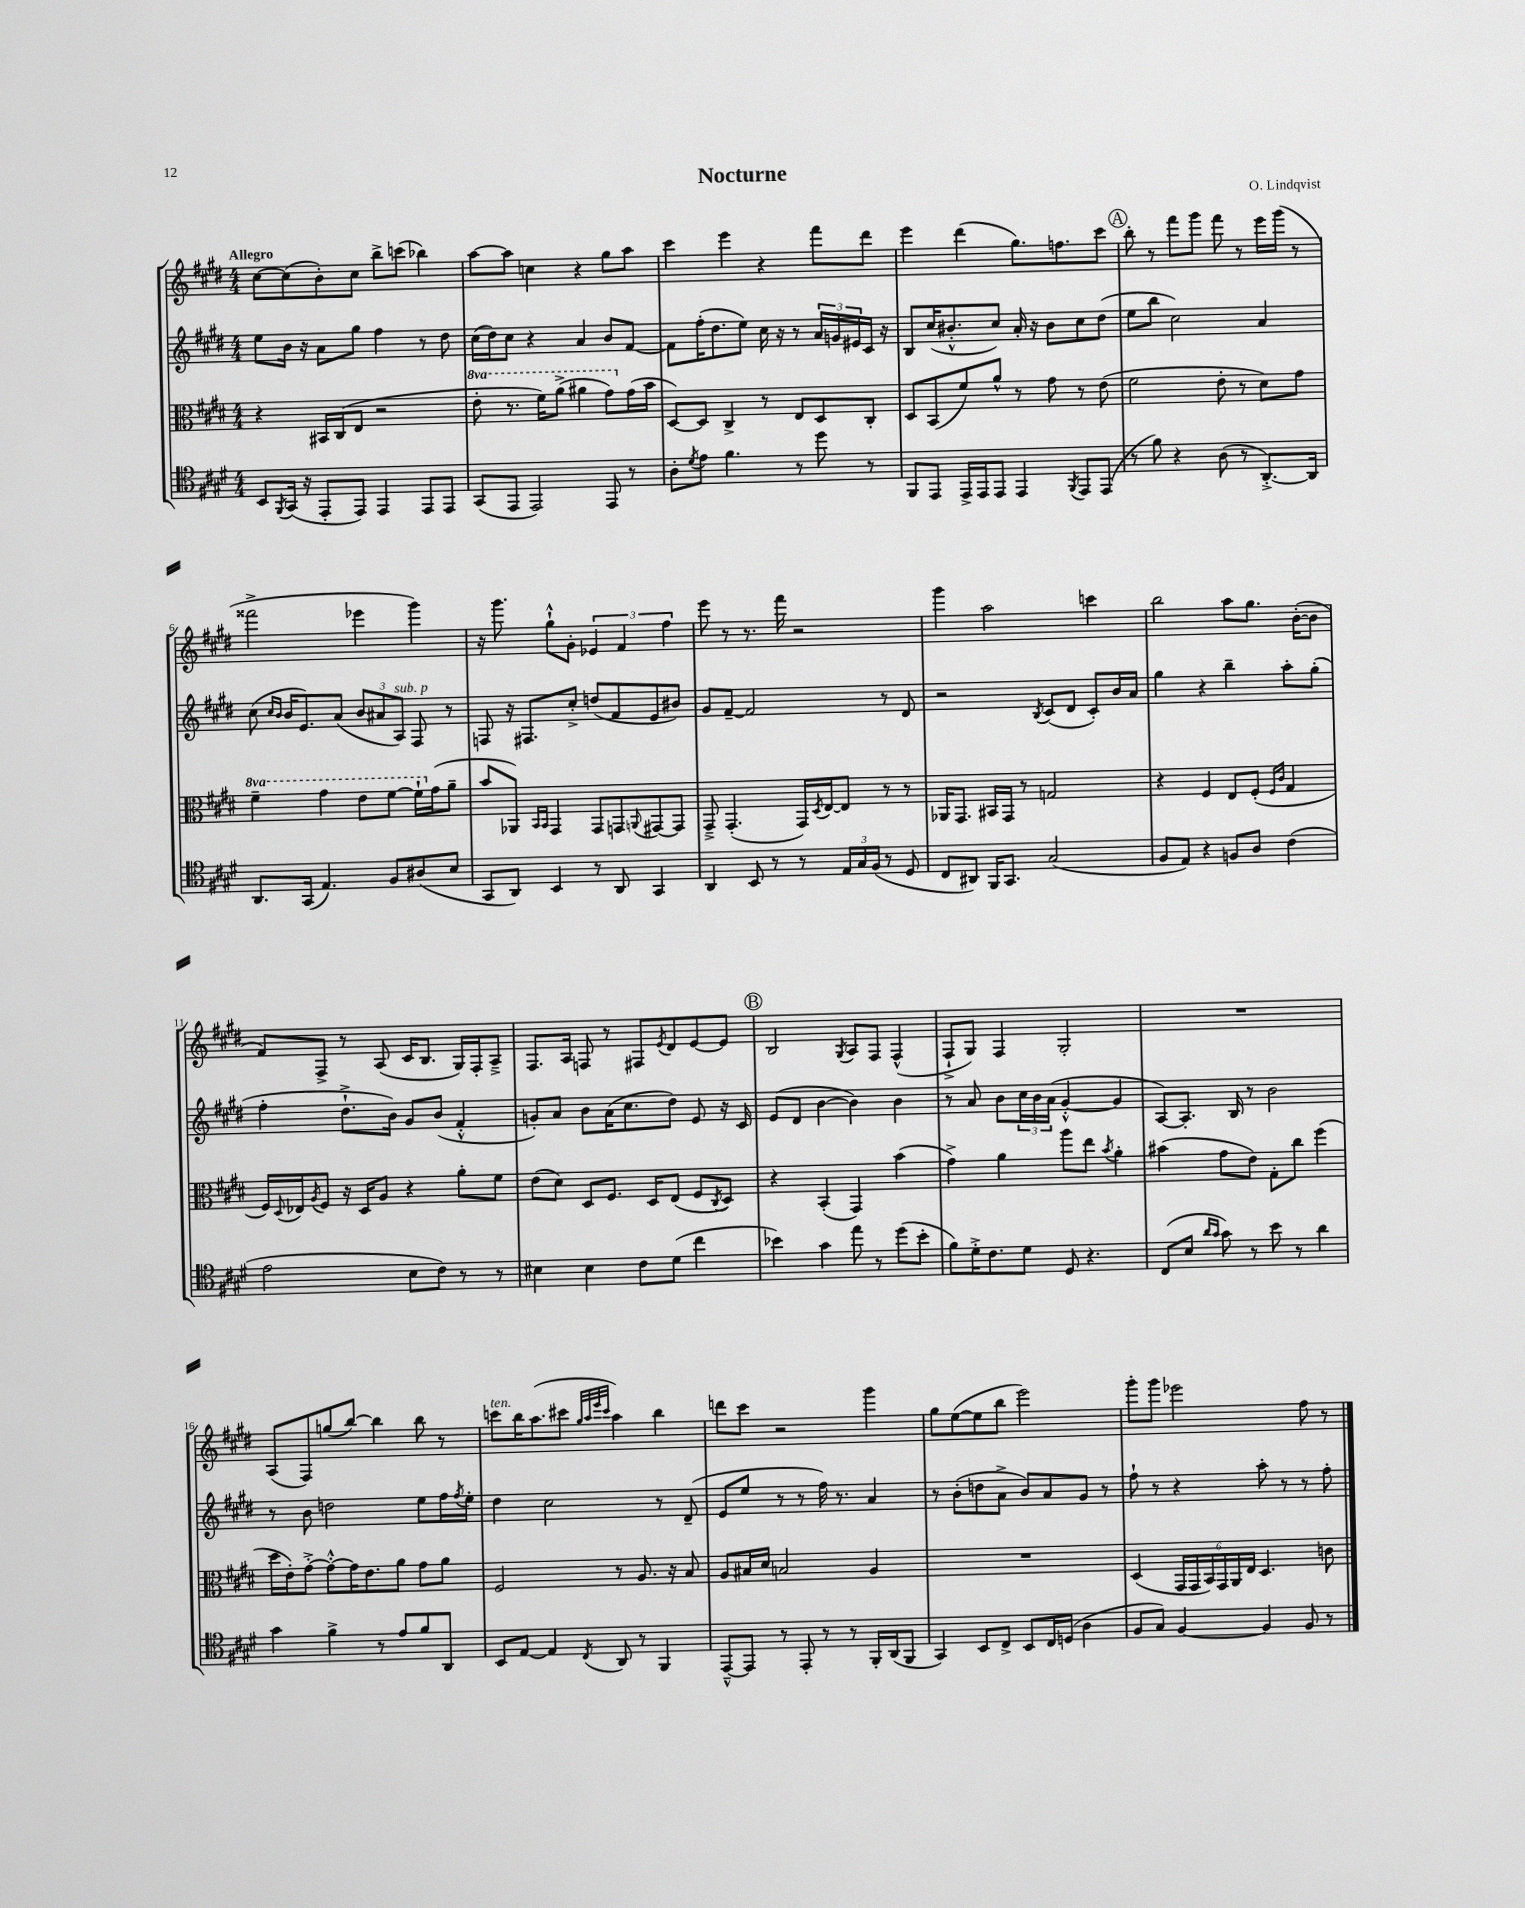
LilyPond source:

\header { title = "Nocturne" composer = "O. Lindqvist" }
<<
\new StaffGroup <<
\new Staff = "s0" {
    \clef treble \key e \major \numericTimeSignature \time 4/4 \tempo "Allegro"
    cis''8~ cis''8( b'8-.) cis''8 b''8-> c'''8( bes''4) |
    a''8~ a''8 c''4 r4 gis''8 a''8 |
    cis'''4 e'''4 r4 fis'''8 dis'''8 |
    e'''4 dis'''4( gis''8.) f''8. cis'''8 |
    \mark \markup { \circle "A" } b''8-. r8 fis'''8 gis'''8 fis'''8 r8 e'''16 gis'''16( r8 |
    fisis'''2-> ees'''4 gis'''4) |
    r16 gis'''8. gis''8-!-^ gis'8-. \tuplet 3/2 { ees'4 fis'4 fis''4 } |
    e'''8 r8 r8. fis'''16 r2 |
    gis'''4 a''2 c'''4 |
    b''2 a''8 gis''8. b'16~-.( b'8 |
    fis'8) fis8-> r8 a8( cis'16 b8. gis16) fis16-. a8---> |
    fis8. a16 f8 r8 fis8 \acciaccatura { e'8 } dis'8 e'8~ e'8 |
    \mark \markup { \circle "B" } b2 \acciaccatura { gis8 } a8 fis8 fis4-^( |
    fis8-!-> gis8) fis4 gis2-. |
    R1 |
    a8( fis8) g''8( b''8~) b''4 b''8 r8 |
    c'''8^\markup { \italic "ten." } b''16 a''8.( cis'''8 \grace { gis''32 a''32 e'''32 cis'''32 } a''4) b''4 |
    d'''8 cis'''8 r2 gis'''4 |
    gis''8 e''8~( e''8 b''8 e'''2) |
    gis'''8-. gis'''8 ees'''2 fis''8 r8 \bar "|." |
}
\new Staff = "s1" {
    \clef treble \key e \major \numericTimeSignature \time 4/4
    e''8 b'16 r16 a'8 gis''8 fis''4 r8 dis''8 |
    cis''16( dis''16) cis''8 r4 a'4 b'8 fis'8~ |
    fis'8 fis''16-.( dis''8. e''8) cis''16 r16 r8 \tuplet 3/2 { a'16 g'16 eis'16 } cis'16 r16 |
    b8 cis''16( bis'8.-.-^ cis''8) a'16-. r16 bis'8 cis''8 dis''8( |
    \mark \markup { \circle "A" } e''8 b''8 cis''2) a'4 |
    cis''8( \grace { cis''16 b'16 } b'16 e'8.) a'8( \tuplet 3/2 { b'8 ais'8 a8^\markup { \italic "sub. p" }) } fis8 r8 |
    f8 r16 fis8. cis''8-.-> d''8( fis'8 e'8 bis'8) |
    gis'8 fis'8~-- fis'2 r8 dis'8 |
    r2 \acciaccatura { b8 } cis'8( dis'8 cis'8-.) b'16 a'16 |
    gis''4 r4 b''4-- a''8-. gis''8-.( |
    fis''4-. dis''8.-!-> b'16) gis'8 b'8( fis'4-.-^ |
    g'8-.) a'8 b'8 a'16( cis''8. dis''8) e'8 r16 cis'16 |
    \mark \markup { \circle "B" } e'8( dis'8 b'4~ b'4) b'4 |
    r8 a'8 b'8 \tuplet 3/2 { cis''16 b'16 a'16( } gis'4~-.-^ gis'4 |
    a8~) a8.-. b16 r8 b'2 |
    r8 b'8 d''2 e''8 fis''16 \acciaccatura { fis''8 } e''16-. |
    dis''4 cis''2 r8 dis'8--( |
    e'8 e''8 r8 r8 fis''16) r8. a'4 |
    r8 b'8-.( d''8 a'8-> b'8) a'8 gis'8 r8 |
    fis''8-! r8 r4 a''8-. r8 r8 fis''8-. \bar "|." |
}
\new Staff = "s2" {
    \clef alto \key e \major \numericTimeSignature \time 4/4 \set Staff.ottavationMarkups = #ottavation-simple-ordinals
    r4 bis,16 cis16( e8 r2 |
    \ottava #1 e''8-. r8. fis''16) a''8->( ais''4 gis''8) \ottava #0 gis'16( b'16 |
    dis8~) dis8 cis4-> r8 e8 dis8 cis8-. |
    dis8 b,8( fis'8) a'8-^ r8 gis'8 r8 e'8( |
    \mark \markup { \circle "A" } fis'2 e'8-. r8 dis'8) gis'8 |
    \ottava #1 fis''4-- gis''4 e''8 fis''8~ fis''16-! \ottava #0 gis'16( a'8-- |
    b'8 aes,8) \grace { b,16 b,16 } gis,4 gis,8 g,8 \appoggiatura { a,8 } gis,8~ gis,8 |
    gis,8---> gis,4.-.( gis,16) \acciaccatura { dis8 } e16~ e8 r8 r8 |
    aes,16 gis,8. bis,16 gis,16 r8 g2 |
    r4 fis4 e8 fis8-.( \grace { fis16 cis'16 } gis4 |
    fis16) \appoggiatura { dis8 } ees16 \acciaccatura { a8 } fis8 r16 dis16 a8 r4 a'8-. fis'8 |
    e'8( dis'8) dis8 fis8. dis16 e8( fis8 \acciaccatura { cis8 } dis8) |
    \mark \markup { \circle "B" } r4 b,4-.( gis,4) b'4( |
    gis'4->) a'4 a''8 e''8 \acciaccatura { b'8 } a'4-. |
    bis'4( gis'8 e'8) gis8-. cis''8 fis''4( |
    dis''16 e'16-.) gis'8~-.-> gis'8~-.-^ gis'16 e'8. a'8 gis'8 a'8 |
    fis2 r8 a8. r16 b8 |
    a8 bis16 dis'16 b2 a4 |
    R1 |
    dis4( \tuplet 6/4 { gis,16 gis,16 b,16) gis,16 a,16 e16 } dis4. c'8 \bar "|." |
}
\new Staff = "s3" {
    \clef tenor \key e \major \numericTimeSignature \time 4/4
    b,8 \acciaccatura { fis,8 } gis,16( r16 e,8-. e,8) e,4 e,8 e,8 |
    gis,8( e,8 e,2) e,8 r8 |
    a8-. \acciaccatura { dis'8 } e'8 fis'4. r8 dis''8 r8 |
    fis,8 e,8 e,16-> e,16 e,8 e,4 \acciaccatura { fis,8 } e,8 e,8( |
    \mark \markup { \circle "A" } r8 fis'8) r4 a8( r8 a,8.~-.->) a,16 |
    a,8. gis,16( e4.) fis8 ais8( b8 |
    gis,8 a,8) b,4 r8 a,8 gis,4 |
    a,4 b,8 r8 r8 \tuplet 3/2 { e16 gis16 fis16( } r8 dis8 |
    cis8 ais,8) fis,16 gis,8. gis2( |
    fis8 e8) r4 f8 a8 cis'4( |
    e'2 b8 cis'8) r8 r8 |
    bis4 bis4 cis'8 dis'8( cis''4 |
    \mark \markup { \circle "B" } bes'4) gis'4 e''8 r8 dis''8( bes'8-. |
    fis'8) dis'16-.-> cis'8. dis'8 dis8 r4. |
    cis8( b8 \grace { a'16 gis'16 } gis'8) r8 b'8 r8 a'4 |
    gis'4 fis'4-> r8 e'8 fis'8 a,8 |
    b,8 e8~ e4 \acciaccatura { cis8 } a,8 r8 fis,4 |
    e,8~---^ e,8 r8 e,8-. r8 r8 fis,16-. a,16( fis,8 |
    gis,4) b,8 cis8-> b,8 cis16 d16( a4 |
    fis8 gis8) fis4~ fis4 fis8 r8 \bar "|." |
}
>>
>>
